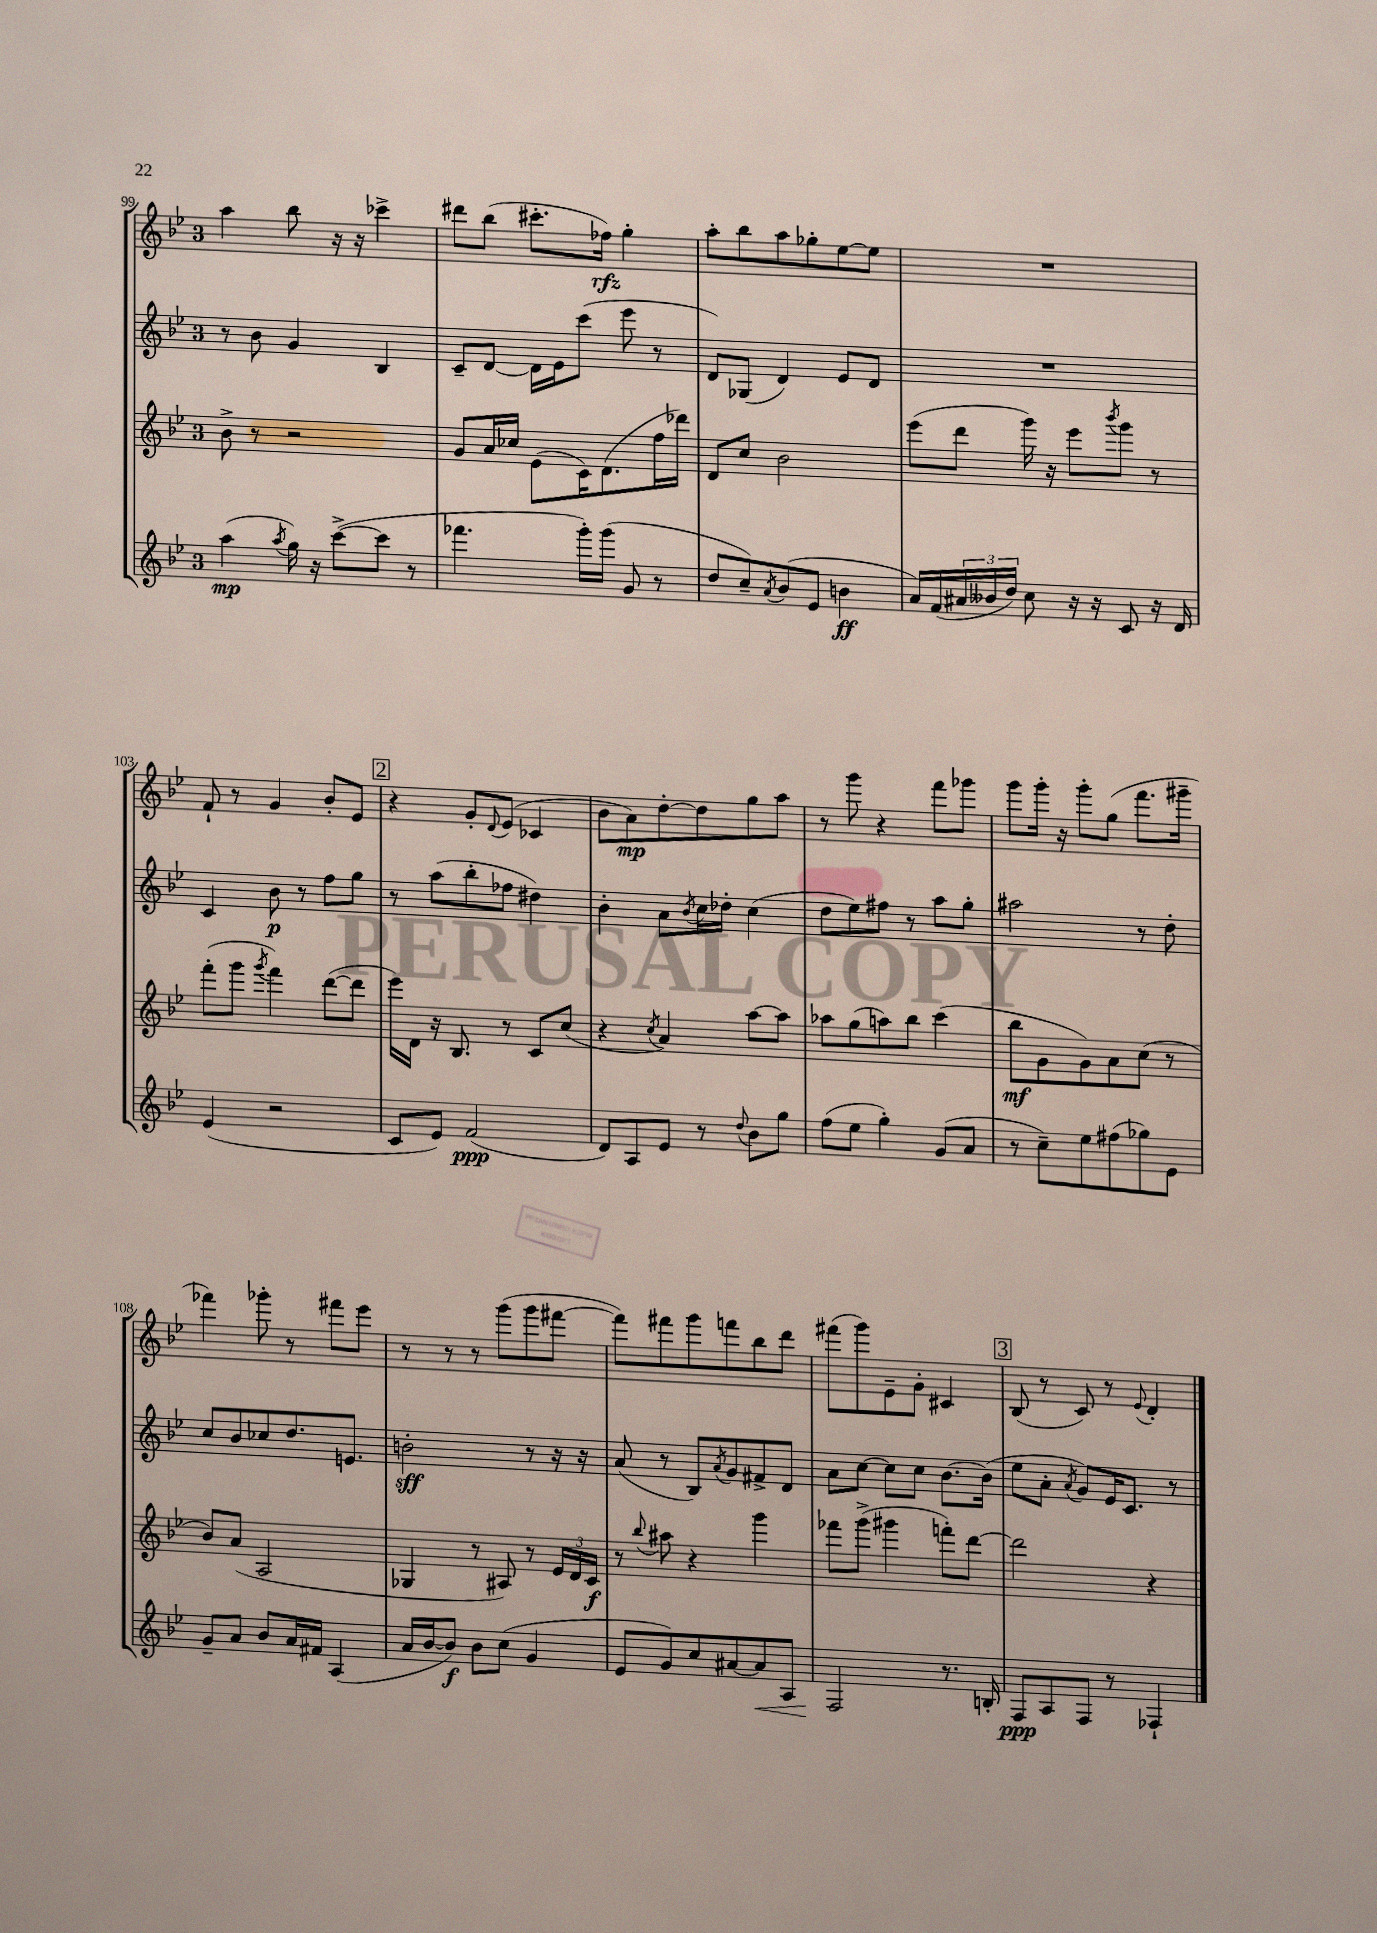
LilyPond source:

<<
\new StaffGroup <<
\new Staff = "s0" {
    \clef treble \key bes \major \once \override Staff.TimeSignature.style = #'single-digit \time 3/4
    a''4 bes''8 r16 r16 ces'''4-> |
    dis'''8 bes''8( cis'''8.-. fes''16\rfz) g''4-. |
    a''8-. bes''8 a''8 ges''8-. ees''8~ ees''8 |
    R2. |
    f'8-! r8 g'4 bes'8-. ees'8 |
    \mark \markup { \box "2" } r4 g'8-. \appoggiatura { d'8 } ees'8( ces'4 |
    bes'8 a'8\mp) d''8~-. d''8 g''8 a''8 |
    r8 g'''8 r4 f'''8 ges'''8 |
    g'''8 g'''16-. r16 g'''8-. g''8( f'''8. gis'''16-- |
    fes'''4) ges'''8-. r8 fis'''8 ees'''8 |
    r8 r8 r8 g'''8( g'''8 fis'''8~ |
    fis'''8) fis'''8 g'''8 f'''8 bes''8 d'''8 |
    fis'''8( g'''8) ees'8-- g'8-. cis'4 |
    \mark \markup { \box "3" } bes8( r8 c'8) r8 \appoggiatura { ees'8 } d'4-. \bar "|." |
}
\new Staff = "s1" {
    \clef treble \key bes \major \once \override Staff.TimeSignature.style = #'single-digit \time 3/4
    r8 bes'8 g'4 bes4 |
    c'8-- d'8~ d'16 ees'16 c'''8( ees'''8 r8 |
    d'8) ges8( d'4) ees'8 d'8 |
    R2. |
    c'4 bes'8\p r8 f''8 g''8 |
    \mark \markup { \box "2" } r8 a''8( bes''8-. fes''8 dis''4) |
    bes'4-. a'8 \acciaccatura { bes'8 } c''16 des''16-. c''4( |
    d''8 ees''8) fis''8 r8 a''8 g''8-. |
    ais''2 r8 d''8-. |
    c''8 bes'8 ces''8 d''8. e'8. |
    b'2-.\sff r8 r16 r16 |
    a'8( r8 bes8) \acciaccatura { a'8 } g'8 fis'8-> d'8 |
    a'8 c''8~ c''8 c''8 bes'8.~ bes'16( |
    \mark \markup { \box "3" } ees''8 a'8-. \acciaccatura { a'8 } g'8) ees'16 c'8. r8 \bar "|." |
}
\new Staff = "s2" {
    \clef treble \key bes \major \once \override Staff.TimeSignature.style = #'single-digit \time 3/4
    bes'8-> r8 r2 |
    g'8 a'16 ces''16 ees'8( c'16) d'8.( f''16 des'''16) |
    d'8 c''8 bes'2 |
    ees'''8( d'''8 g'''16) r16 ees'''8 \acciaccatura { bes'''8 } g'''8 r8 |
    f'''8-.( g'''8 \acciaccatura { g'''8 } f'''4) d'''8~( d'''8 |
    \mark \markup { \box "2" } ees'''16) d'16 r16 bes8. r8 c'8 c''8( |
    r4 \acciaccatura { c''8 } a'4) a''8~ a''8 |
    aes''8 g''8( a''8) bes''8 c'''4( |
    bes''8\mf g'8 g'8) a'8 c''8( r8 |
    bes'8) a'8( a2 |
    ges4 r8 ais8) r8 \tuplet 3/2 { ees'16 d'16 c'16\f } |
    r8 \appoggiatura { bes''8 } ais''8 r4 g'''4 |
    fes'''8 g'''8->( gis'''4 f'''8-.) d'''8~ |
    \mark \markup { \box "3" } d'''2 r4 \bar "|." |
}
\new Staff = "s3" {
    \clef treble \key bes \major \once \override Staff.TimeSignature.style = #'single-digit \time 3/4
    a''4\mp( \acciaccatura { a''8 } g''16) r16 c'''8~->( c'''8 r8 |
    fes'''4. g'''16-.) g'''16( g'8 r8 |
    d''8 c''8--) \acciaccatura { a'8 } bes'8( ees'8 b'4\ff |
    a'16) f'16( \tuplet 3/2 { ais'16 beses'16 d''16) } c''8 r16 r16 c'8 r16 d'16 |
    ees'4( r2 |
    \mark \markup { \box "2" } c'8 ees'8) f'2\ppp( |
    d'8) a8 ees'8 r8 \appoggiatura { d''8 } bes'8 g''8 |
    f''8( ees''8 g''4-.) g'8( a'8 |
    r8 c''8--) ees''8 fis''8( ges''8) ees'8 |
    g'8-- a'8 bes'8 a'16 fis'16 a4( |
    a'16 bes'16~ bes'8\f) bes'8 c''8( g'4 |
    ees'8 g'8) c''8 ais'8~ ais'8\< a8 |
    f2\! r8. b16-. |
    \mark \markup { \box "3" } f8\ppp a8 f8 r8 fes4-! \bar "|." |
}
>>
>>
\layout { \context { \Score currentBarNumber = #99 } }
